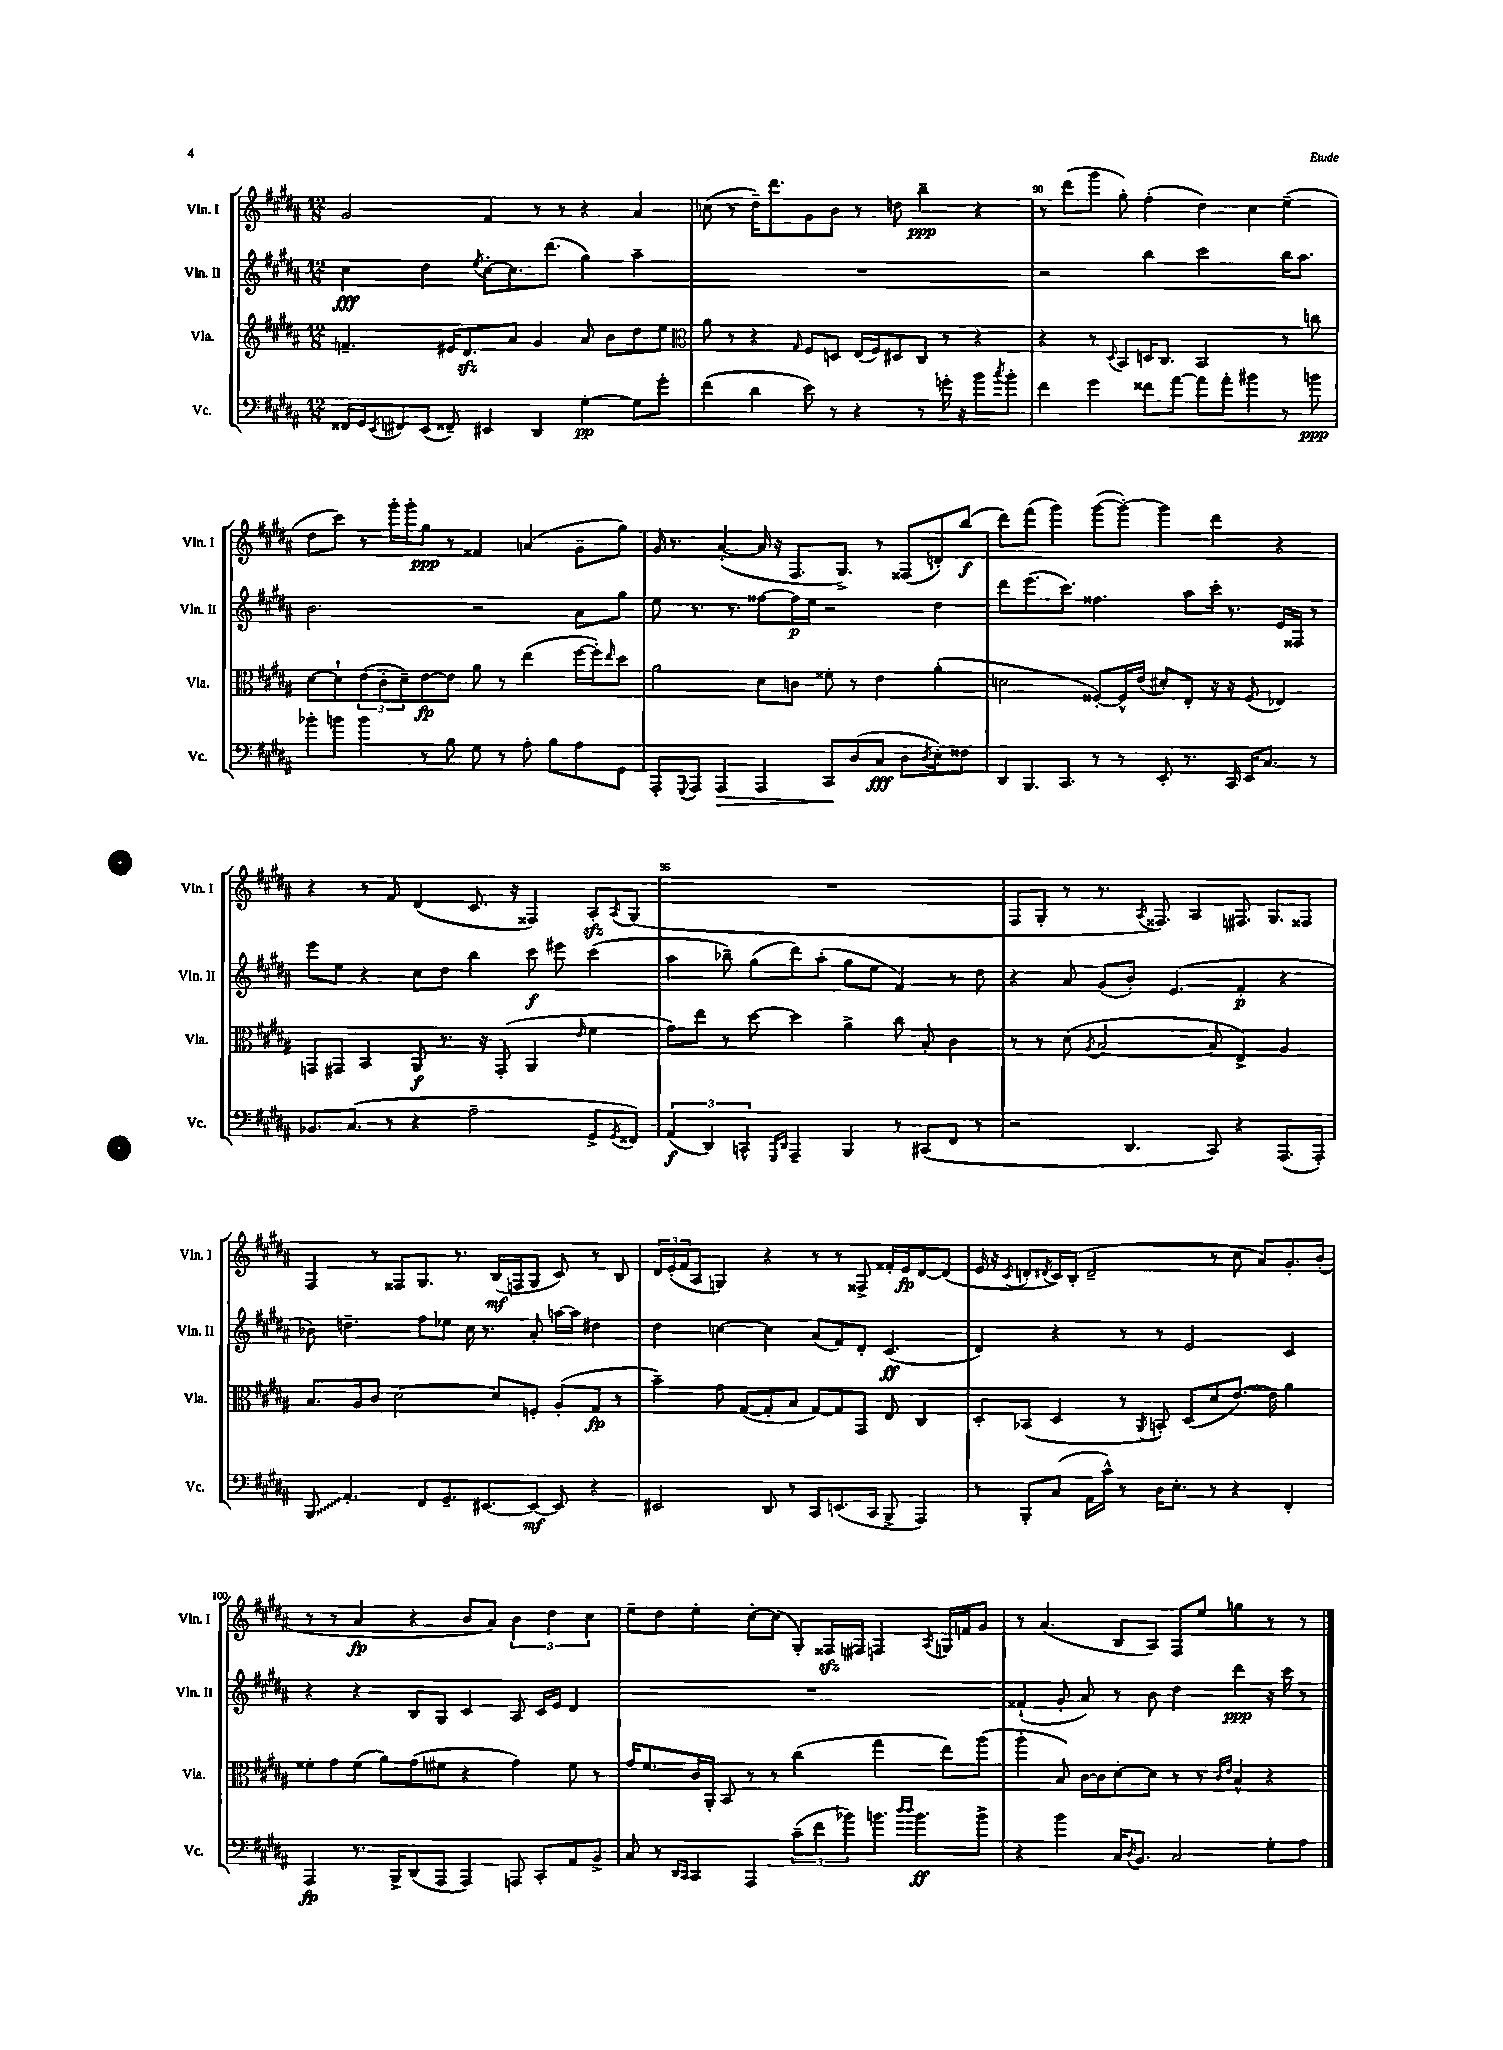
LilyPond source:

<<
\new StaffGroup <<
\new Staff = "s0" \with { instrumentName = "Vln. I" shortInstrumentName = "Vln. I" } {
    \clef treble \key b \major \numericTimeSignature \time 12/8
    gis'2 fis'4 r8 r8 r4 ais'4 |
    c''8( r8 dis''16--) dis'''8. gis'8 b'8 r8 d''8 b''4--\ppp r4 |
    r8 dis'''8( gis'''8 gis''8-.) fis''4-.( dis''4) cis''4 e''4--( |
    dis''8 cis'''8) r8 gis'''16-. gis'''16-. gis''8\ppp r8 fisis'4 a'4( gis'8-- gis''8) |
    gis'16 r8. ais'4~-.( ais'16 r16 fis8. gis8.->) r8 fisis8( d'8-.) b''8\f( |
    dis'''8) fis'''8( gis'''4) gis'''8~( gis'''8~-.) gis'''4 dis'''4 r4 |
    r4 r8 fis'8 dis'4( cis'8. r16 fisis4) ais8-.\sfz \acciaccatura { ais8 } gis8( |
    R1. |
    fis8 gis8-. r8 r8. \acciaccatura { ais8 } fisis8.) ais4 fis8. gis8. fisis8 |
    fis4 r8 fisis8 gis8. r8. b16\mf( f16 gis8 cis'8) r8 b8 |
    \tuplet 3/2 { dis'16 e'16-.( fis'16 } ais8 g4) r4 r8 r8 fisis8-> fisis'16-. e'16\fp dis'8~ dis'8( |
    e'16 r16 \acciaccatura { cis'8 } d'8-. \acciaccatura { dis'8 } cis'16) b16-.( dis'2-- r8 cis''8 ais'8) gis'8.-. b'16-.( |
    r8 r8 ais'4\fp r4 b'8 ais'8) \tuplet 3/2 { b'4 dis''4 cis''4 } |
    e''8-- dis''8 e''4-. cis''8~-. cis''8( gis8-.) fisis16\sfz fis16 f4 \acciaccatura { ais8 } g16 f'16 gis'8 |
    r8 ais'4.( b8 ais8) fis8 e''8 g''4 r8 r8 \bar "|." |
}
\new Staff = "s1" \with { instrumentName = "Vln. II" shortInstrumentName = "Vln. II" } {
    \clef treble \key b \major \numericTimeSignature \time 12/8
    cis''4\fff dis''4 \acciaccatura { e''8 } cis''8~-. cis''8. dis'''8.( gis''4) ais''4-- |
    R1. |
    r2 b''4 cis'''2 b''16 ais''8. |
    b'2. r2 ais'8 gis''8 |
    e''8 r8. r8. fisis''8~ fisis''16\p e''16 r2 dis''4 |
    dis'''8 e'''8.( cis'''8.) fisis''4. ais''8 cis'''16-. r8. e'16 fisis16 r8 |
    e'''8 e''8 r4 cis''8 dis''8 b''4 cis'''8\f eis'''8 cis'''4( |
    ais''4 bes''8--) gis''8( dis'''8) ais''8-.( gis''8 e''8 fis'4) r8 dis''8 |
    r4 ais'8 gis'8( b'8-.) e'4.( fis'4-.\p r4 |
    bes'8) d''4.-- fis''8 ees''8 cis''16 r8. ais'8-. a''16~ a''16 dis''4 |
    dis''4 c''4~ c''4 ais'8( fis'8) dis'8-. cis'4.\ff( |
    dis'4) r4 r8 r8 e'2 cis'4 |
    r4 r4 b8 gis8 cis'4 ais8 cis'16 e'16 dis'4 |
    R1. |
    fisis'4-!( gis'8-. ais'8) r8 b'8 dis''4 dis'''4\ppp r16 cis'''16 r8 \bar "|." |
}
\new Staff = "s2" \with { instrumentName = "Vla." shortInstrumentName = "Vla." } {
    \clef treble \key b \major \numericTimeSignature \time 12/8
    f'4.-- eis'16 dis'8.\sfz ais'8 gis'4 ais'8 b'8 dis''8 e''8 |
    \clef alto ais'8 r8 r4 \grace { gis16 } fis8 d8 e16( fis16) dis8 cis8 r8 r4 |
    r4 r8 \appoggiatura { dis8 } b,8 d16 cis8. b,2 r8 c''8 |
    dis'8~ dis'8-! \tuplet 3/2 { e'8( cis'8-. dis'8--) } e'8~\fp e'8 ais'8 r8 e''4( fis''16~ fis''16-.) \grace { e''16 } dis''8 |
    ais'2 dis'8 c'8 fisis'8-. r8 e'4 ais'4-.( |
    d'2 fisis8~-.) fisis16-^ e'16( dis'8-.) e8-. r16 r16 fisis8( ees4) |
    g,8 gis,8 b,4 ais,8\f r8. r16 gis,8-.( ais,4 \grace { e'16 } fis'4 |
    gis'8) e''8 r8 dis''8~ dis''4 ais'4-> cis''8 b8-. cis'4 |
    r8 r8 dis'8( \acciaccatura { ais8 } b2~ b8 e4->) ais4 |
    b8. ais16 cis'8 dis'2~ dis'8 f8-. ais8-.( gis8\fp r8 |
    b'4--) gis'8 gis8~( gis8-. b8 gis8~) gis8 gis,8 e8 cis4 |
    dis8-. bes,8( dis4 r8 \acciaccatura { ais,8 } b,8-.) dis8( dis'8 e'8.~) e'16 ais'4 |
    fisis'8-. gis'8 fisis'8( ais'8) gis'8( fis'8 r4 gis'4) fis'8 r8 |
    gis'16 fis'8. cis'16 ais,16-. b,8 r8 r8 cis''4( gis''4 e''8) ais''8( |
    ais''4-. b8) cis'16~ cis'16 dis'8~-. dis'8 r8 r8 \grace { cis'16 e'16 } b4-^ r4 \bar "|." |
}
\new Staff = "s3" \with { instrumentName = "Vc." shortInstrumentName = "Vc." } {
    \clef bass \key b \major \numericTimeSignature \time 12/8
    fisis,16 gis,16 \acciaccatura { e,8 } fis,8 e,8( fisis,8--) eis,4 dis,4 gis4~-.\pp gis8 gis'8-. |
    fis'4( dis'4 e'8) r8 r4 r8 g'16-. r16 b'8 \acciaccatura { cis''8 } b'8-. |
    fis'4 gis'4 fisis'8 ais'8~ ais'8 ais'8-. bis'4 r8 b'8\ppp |
    bes'8-. b'8 b'4 r8 b8 gis8 r8 ais8-. b8 ais8 gis,8 |
    ais,,8-. \appoggiatura { gis,,8 } ais,,8 ais,,4\> ais,,4 cis,8\! dis8( cis8\fff dis8 \acciaccatura { dis8 } e8-.) fisis8 |
    dis,8 b,,8. cis,8. r8 r8 e,8-. r8. cis,16 e,16 cis8. r8 |
    bes,8. cis8.( r8 r4 ais2-- gis,8-> \acciaccatura { gis,8 } fisis,8) |
    \tuplet 3/2 { ais,4\f( dis,4) c,4-^ } \grace { gis,,16 dis,16 } ais,,4-- b,,4 r8 cis,8( fis,8 r8 |
    r2 dis,4. cis,8) r4 ais,,8.( ais,,16-.) |
    \once \override Glissando.style = #'zigzag b,,8\glissando ais,4.-. fis,8 gis,8.-- eis,8.~ eis,8~\mf eis,8 r4 |
    eis,2 dis,8 r8 cis,8 e,8.( cis,16 b,,8-> ais,,4) |
    r8 b,,8-. cis8( ais,16 cis'16-^) r8 dis16 e8.-. r8 r4 fis,4-. |
    ais,,4\fp r8. b,,16-> dis,8( ais,,8 ais,,4) a,,8 cis,8-. ais,8 b,8-> |
    cis8 r8 \grace { dis,16 cis,16 } cis,4 ais,,4 \tuplet 3/2 { cis'8--( fis'8 bes'8) } b'8. \grace { dis''16 dis''16 } b'8.\ff b'8-> |
    r4 b'4 cis16 \acciaccatura { dis8 } b,8. cis2 gis8-. ais8 \bar "|." |
}
>>
>>
\layout { \context { \Score currentBarNumber = #88 \override BarNumber.break-visibility = ##(#f #t #t) barNumberVisibility = #(every-nth-bar-number-visible 5) } }
